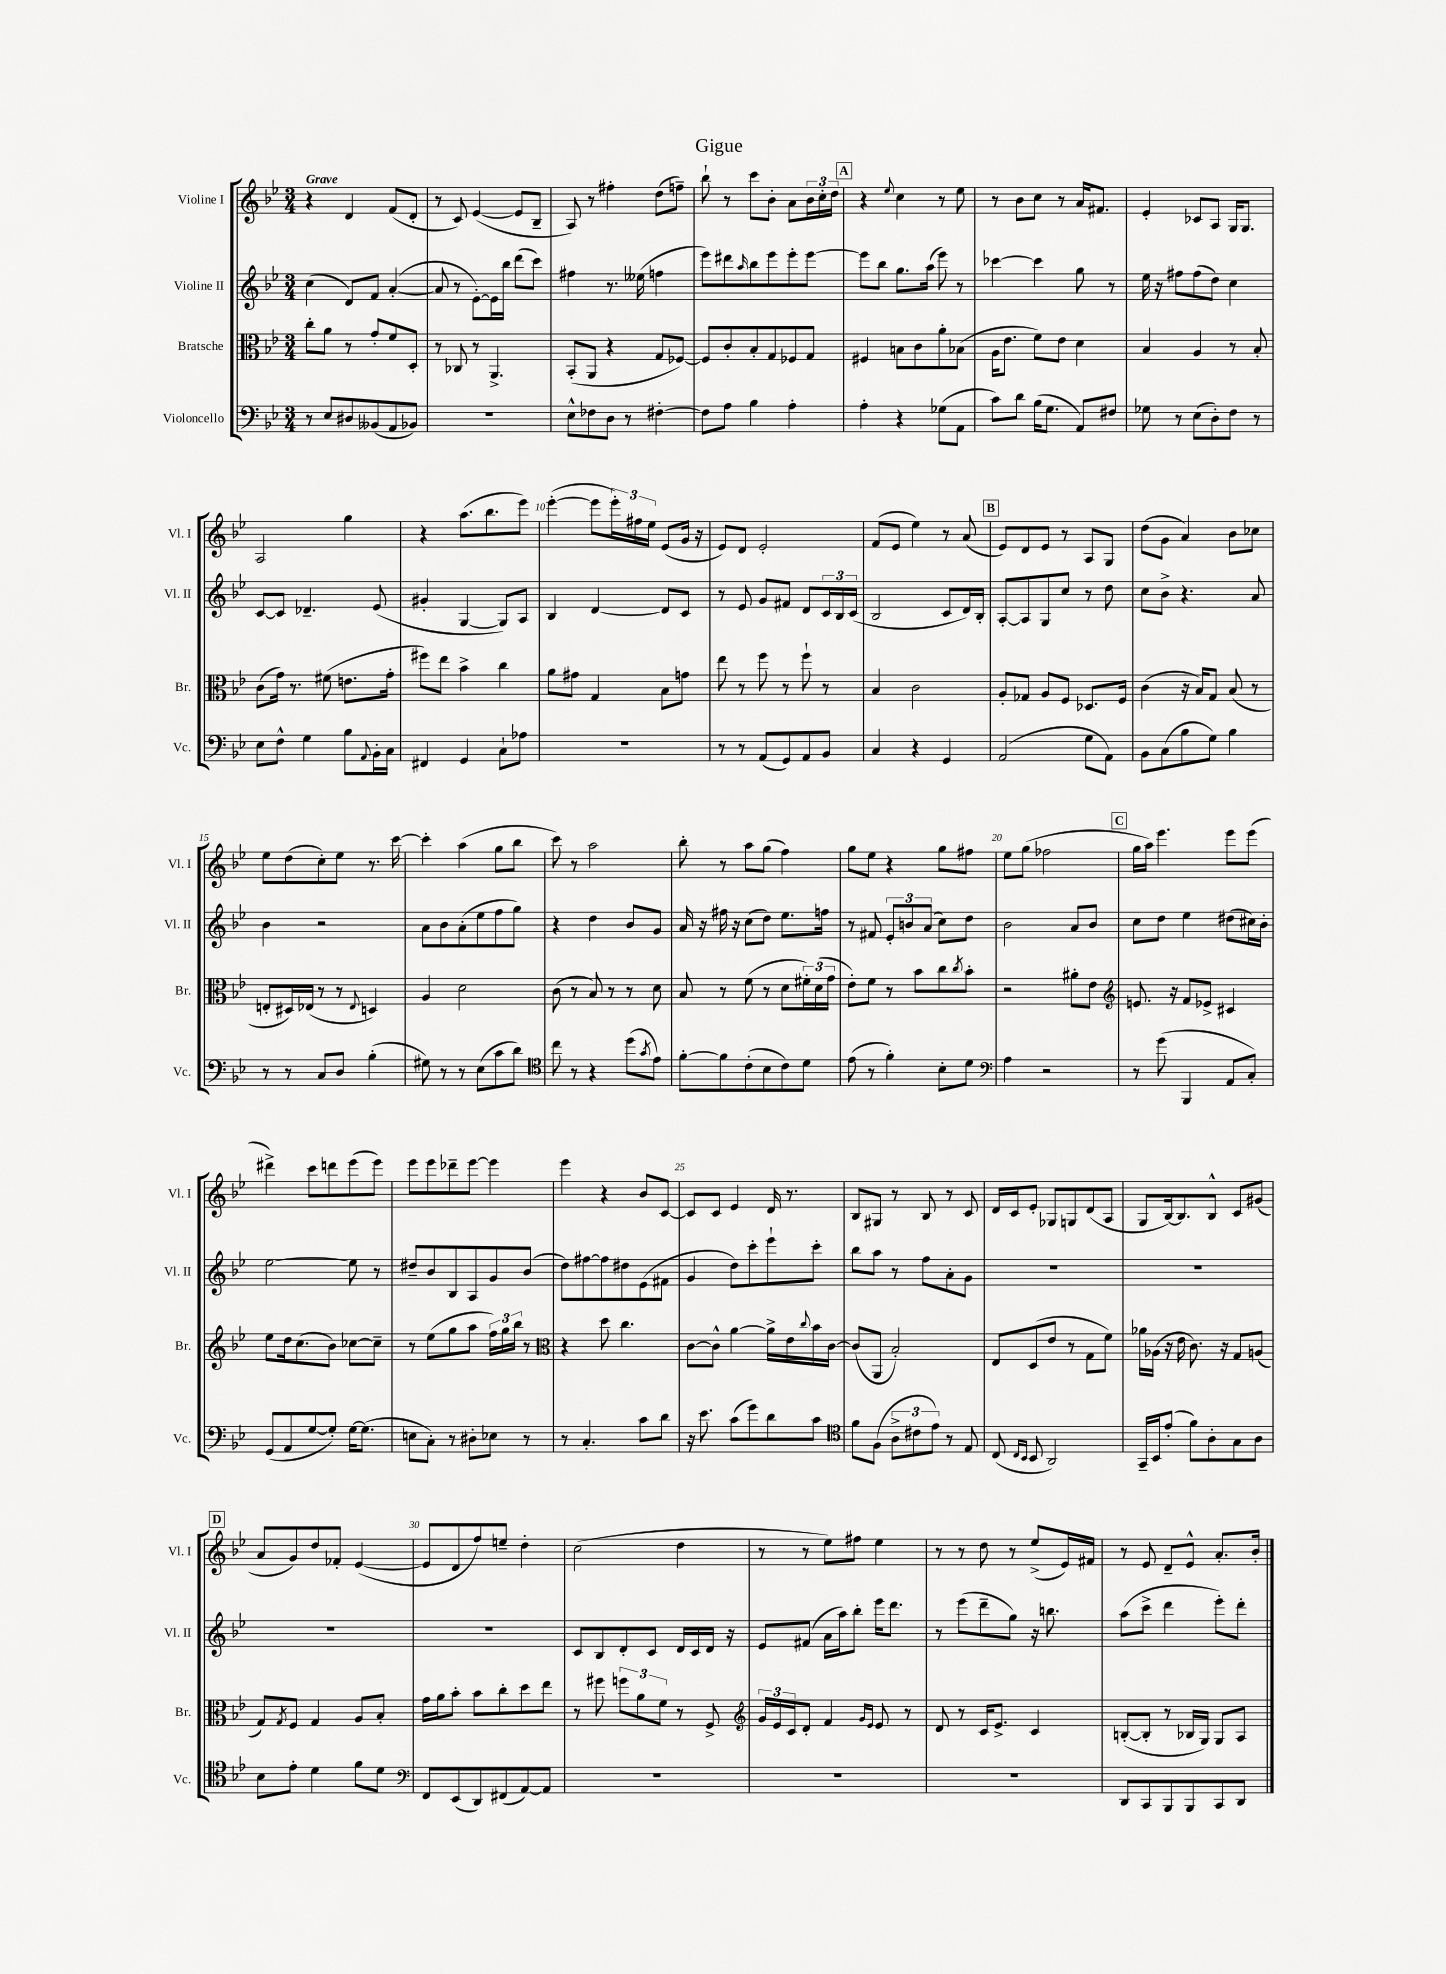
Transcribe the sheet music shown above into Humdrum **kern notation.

**kern	**kern	**kern	**kern
*staff4	*staff3	*staff2	*staff1
*clefF4	*clefC3	*clefG2	*clefG2
*k[b-e-]	*k[b-e-]	*k[b-e-]	*k[b-e-]
*M3/4	*M3/4	*M3/4	*M3/4
8r	8cc'	(4cc	4r
8E-	8a	.	.
8D#	8r	8d)	4d
(8BB--	8g'	8f	.
8AA	8f	([4a'	(8f
8BB-)	8D'	.	8d'
=	=	=	=
2.r	8r	8a]	8r
.	8C-	8r	8c)
.	8r	[8e-')	([4e-
.	4.AA^	16e-]	.
.	.	16bb-	.
.	.	(8ddd	8e-]
.	.	8ccc)	8B-~
=	=	=	=
8E-^^	(8BB-'	4ff#	8A)
8F-	8AA	.	8r
8D	4r	8.r	4ff#'
8r	.	.	.
.	.	(16ee--	.
[4F#'	8G	4ff	(8dd
.	[8F-)	.	8ff~)
=	=	=	=
8F#]	8F-]	8eee-)	8bb-`
8A	8c'	8ddd#	8r
.	.	16qqaa	.
4B-	8B-'	8bb-	8ccc
.	8G	8eee-	8b-'
4A'	8F-	8eee-'	8a
.	8G	[8eee-	24b-
.	.	.	24cc'
.	.	.	24dd
=	=	=	=
4A'	4F#	8eee-]	4r
.	.	8bb-	.
.	.	.	8qqee-
4r	8B	8.gg	4cc
.	8c	.	.
.	.	(16aa	.
(8G-	8a'	8eee-)	8r
8AA	(8B-	8r	8ee-
=	=	=	=
8c)	16A	[4ccc-	8r
.	8.e-	.	.
8d	.	.	8b-
(16B-	8f)	4ccc-]	8cc
8.G	.	.	.
.	8e-	.	8r
8AA)	4d	8gg	16a
.	.	.	8.f#
8F#	.	8r	.
=	=	=	=
8G-	4B-	16ee-	4e-'
.	.	16r	.
8r	.	8ff#	.
(8E-	4A	(8ff#	8c-
8D')	.	8dd)	8A
8F	8r	4cc	16G
.	.	.	8.G
8r	8B-'	.	.
=	=	=	=
8E-	(8c	[8c	2A
8F^^	16g)	8c]	.
.	8.r	.	.
4G	.	4.d-~	.
.	(8f#	.	.
8B-	8.e	.	4gg
8qqAA	.	.	.
16BB-'	.	(8e-	.
16C	16g'	.	.
=	=	=	=
4FF#	8ff#)	4g#'	4r
.	8ee-	.	.
4GG	4b-^	[4G	(8.aa
.	.	.	8.bb-
8C`	4cc	8G])	.
8A-	.	8A	8eee-)
=	=	=	=
2.r	8a	4B-	([4eee-'
.	8g#	.	.
.	4G	[4d	8eee-]
.	.	.	24eee-')
.	.	.	24ff#
.	.	.	24ee-
.	8B-	8d]	(8e-
.	8g	8c	16g
.	.	.	16r
=	=	=	=
8r	8ee-	8r	8e-)
8r	8r	8e-	8d
(8AA	8ff	8g	2e-'
8GG)	8r	8f#	.
8AA	8ff`	8d	.
8BB-	8r	24c	.
.	.	24B-	.
.	.	(24c	.
=	=	=	=
4C	4B-	2B-	(8f
.	.	.	8e-
4r	2c	.	4ee-)
4GG	.	8c	8r
.	.	16d)	(8a
.	.	16B-'	.
=	=	=	=
(2AA	8A'	[8A'	8e-)
.	8G-	8A]	8d
.	8A	8G	8e-
.	8F	8cc	8r
8G	8.D-	8r	8A
8AA)	.	8dd	8G
.	16F	.	.
=	=	=	=
8BB-	(4c	8cc	(8dd
(8C	.	8b-^	8g
8B-	16r	4.r	4a)
.	16B-)	.	.
8G)	8G	.	.
4B-	(8B-	.	8b-
.	8r	8a	8cc-
=	=	=	=
8r	8E'	4b-	8ee-
8r	16D#)	.	(8dd
.	(16E-	.	.
8C	8r	2r	8cc')
8D	8r	.	8ee-
.	8qqE-	.	.
(4B-'	4D)	.	8.r
.	.	.	[16ccc
=	=	=	=
8G#)	4A	8a	4ccc']
8r	.	8b-	.
8r	2d	(8a'	(4aa
(8E-	.	8ee-	.
8c	.	8ff	8gg
8d)	.	8gg)	8bb-
=	=	=	=
*clefC4	*	*	*
8cc	(8c	4r	8ccc)
8r	8r	.	8r
4r	8B-)	4dd	2aa
.	8r	.	.
(8dd	8r	8b-	.
8qg	.	.	.
8e-)	8d	8g	.
=	=	=	=
[8f'	8B-	16a	8bb-'
.	.	16r	.
8f]	8r	16ff#	8r
.	.	16r	.
(8c'	(8f	(8cc	8aa
8B-	8r	8dd)	(8gg
8c)	8d	8.ee-	4ff)
8d	24f#')	.	.
.	(24d	.	.
.	.	16ff	.
.	24g	.	.
=	=	=	=
(8e-	8e-')	8r	8gg
8r	8f	8f#	8ee-
4f')	8r	12e-'	4r
.	.	12b	.
.	8b-	.	.
.	.	(12a	.
8B-'	8cc	8cc)	8gg
.	8qcc	.	.
8d	8b-'	8dd	8ff#
=	=	=	=
*clefF4	*	*	*
4A	2r	2b-	8ee-
.	.	.	(8gg
2r	.	.	2ff-
.	8a#'	8a	.
.	8e-	8b-	.
=	=	=	=
*	*clefG2	*	*
8r	8.e	8cc	16gg
.	.	.	16aa)
(8g	.	8dd	4.eee-
.	16r	.	.
4BBB-	8f	4ee-	.
.	8e-^	.	.
8AA	4c#	(8dd#	8eee-
8C')	.	16cc#)	(8eee-
.	.	16b-'	.
=	=	=	=
(8GG	8ee-	[2ee-	4ddd#^)
8AA	16dd	.	.
.	(8.cc	.	.
[8G	.	.	8ccc
8G'])	8b-)	.	8ddd
[16G	[8cc-	8ee-]	(8eee-
(8.G]	.	.	.
.	8cc-~]	8r	8eee-)
=	=	=	=
8E	8r	8dd#~	8eee-
8C')	(8ee-	8b-	8eee-
8r	8gg	8B-	8ddd-~
8D#'	8aa	8A	[8eee-
8E-	24ff)	8g	4eee-]
.	24gg	.	.
.	24bb-	.	.
8r	8r	(8b-	.
=	=	=	=
*	*clefC3	*	*
8r	4r	8dd)	4eee-
4.C'	.	[8ff#	.
.	8dd	8ff#]	4r
.	4.cc	8dd#	.
8c	.	(8e-	8b-
8d	.	8f#	[8c
=	=	=	=
16r	[8c	4g	8c]
8.e-	.	.	.
.	8c^^]	.	8c
(8c	[4a	8dd)	4e-
8g)	.	8ccc'	.
8d	16a^]	8eee-`	16d
.	16e-	.	8.r
.	8qqcc	.	.
8c	16b-	8ccc'	.
.	[16c	.	.
=	=	=	=
*clefC4	*	*	*
8f	(8c]	8bb-	8B-
(8F	8AA	8aa	8G#
12A^	2B-')	8r	8r
12c#	.	.	.
.	.	8ff	8B-
12e-)	.	.	.
8r	.	8a'	8r
8E-	.	8g	8c
=	=	=	=
(8C	8E-	2.r	16d
.	.	.	16c
16qqC	.	.	.
16qqBB-	.	.	.
8BB-	(8D	.	8e-'
2AA)	8e-	.	8G-
.	8r	.	8G
.	8G	.	(8d
.	8f)	.	8A
=	=	=	=
16GG~	16a-	2.r	8G
16BB-	(16A-	.	.
(8e-'	16r	.	[16B-)
.	16e-	.	8.B-]
8f)	8.c)	.	.
8A'	.	.	8B-^^
.	16r	.	.
8G	8G	.	8c
8A	(8A	.	(8g#
=	=	=	=
8B-	8G)	2.r	8a
.	8qG	.	.
8e-'	8F	.	8g)
4d	4G	.	8dd
.	.	.	8f-'
8f	8A	.	([4e-
8d	8B-'	.	.
=	=	=	=
*clefF4	*	*	*
8FF	16g	2.r	8e-]
.	16a	.	.
(8EE-	8b-'	.	8d
8DD)	8b-	.	8ff)
(8FF#	8cc'	.	8ee~
[8AA)	8dd	.	4dd'
8AA]	8ee-	.	.
=	=	=	=
2.r	8r	8c	(2cc
.	8ff#	8B-	.
.	12ff	8d'	.
.	12a	.	.
.	.	8c	.
.	12f	.	.
.	8r	16d	4dd
.	.	16c	.
.	8F^	16d	.
.	.	16r	.
=	=	=	=
*	*clefG2	*	*
2.r	24g	8e-	8r
.	24e-	.	.
.	24c	.	.
.	8d'	(8f#	8r
.	4f	16a	8ee-)
.	.	16aa)	.
.	.	8bb-'	8ff#
.	16qqg	.	.
.	16qqe-	.	.
.	8e-	16eee-	4ee-
.	.	8.ddd	.
.	8r	.	.
=	=	=	=
2.r	8d	8r	8r
.	8r	(8eee-	8r
.	16c	8ddd~	8dd
.	8.e-^	.	.
.	.	8gg)	8r
.	4c	16r	(8ee-^
.	.	8.bb	.
.	.	.	16e-)
.	.	.	16f#
=	=	=	=
8DD	([8B'	(8aa	8r
8CC	8B']	8ccc^	8e-
8BBB-	8r	4ddd	8d~
8BBB-	16B-	.	8e-^^
.	16G)	.	.
8CC	8G	8eee-')	8.a'
8DD	8A	8ddd'	.
.	.	.	16b-'
==	==	==	==
*-	*-	*-	*-
